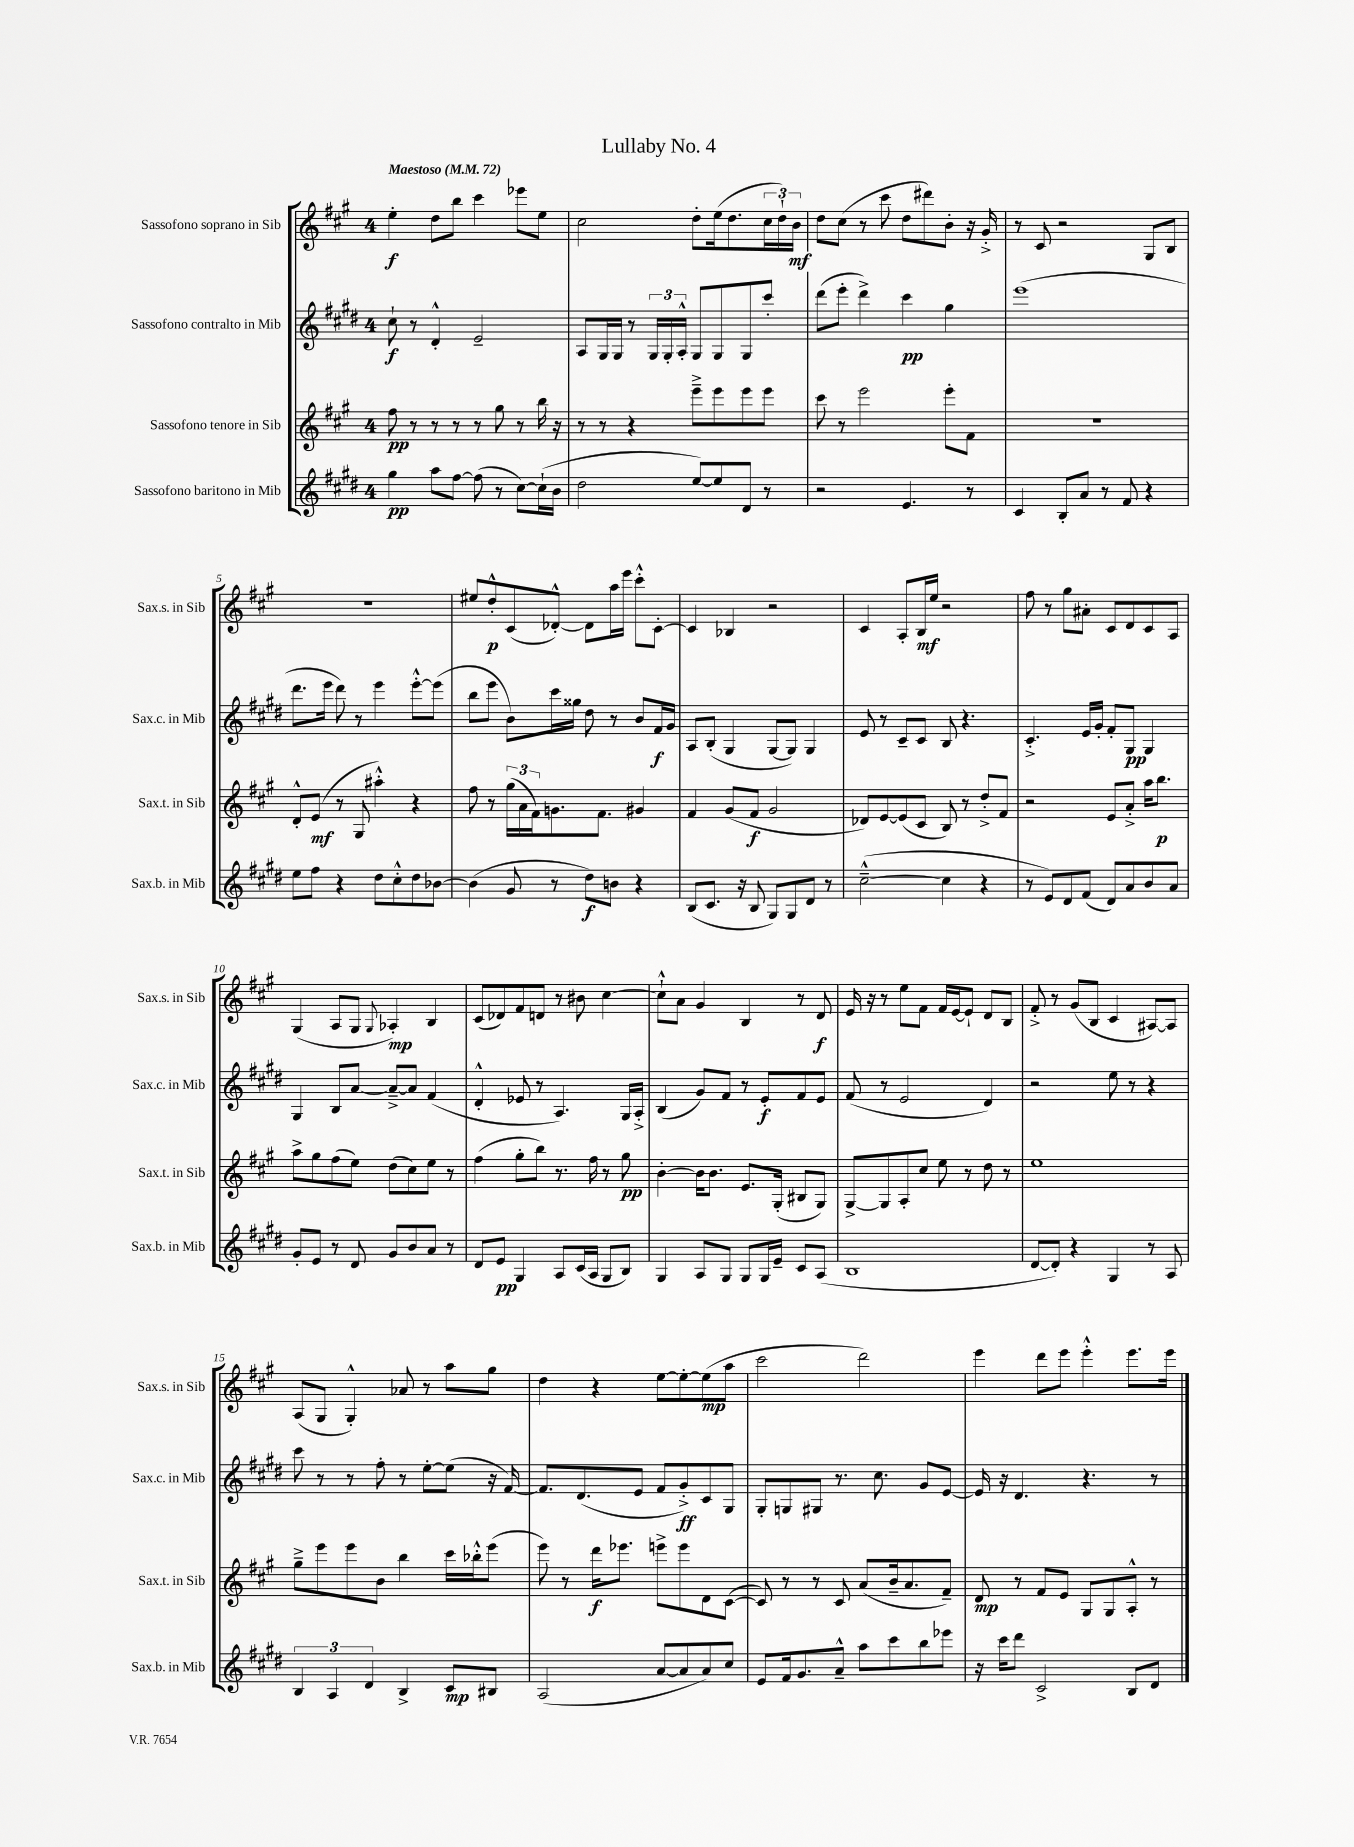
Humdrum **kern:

**kern	**kern	**kern	**kern
*staff4	*staff3	*staff2	*staff1
*clefG2	*clefG2	*clefG2	*clefG2
*k[f#c#g#d#]	*k[f#c#g#]	*k[f#c#g#d#]	*k[f#c#g#]
*M4/4	*M4/4	*M4/4	*M4/4
*MM72	*MM72	*MM72	*MM72
4gg#	8ff#	8cc#`	4ee'
.	8r	8r	.
8aa	8r	4d#'^^	8dd
[8ff#	8r	.	8bb
(8ff#]	8r	2e~	4ccc#
8r	8gg#	.	.
[8cc#)	8r	.	8eee-
(16cc#`]	16bb	.	8ee
16b	16r	.	.
=	=	=	=
2dd#	8r	8A	2cc#
.	8r	16G#	.
.	.	16G#	.
.	4r	8r	.
.	.	24G#	.
.	.	24G#'	.
.	.	24A'^^	.
[8ee)	8eee~^	8G#	8dd'
8ee]	8eee	8G#	(16ee
.	.	.	8.dd
8d#	8eee	8G#	.
8r	8eee	8ccc#'	24cc#
.	.	.	24dd`)
.	.	.	24b
=	=	=	=
2r	8ccc#	(8ddd#	8dd
.	8r	8eee'	(8cc#
.	2eee	4ddd#^)	8r
.	.	.	8ccc#
4.e	.	4ccc#	8dd
.	.	.	8ddd#)
.	8eee'	4gg#	8b'
8r	8f#	.	16r
.	.	.	16g#'^
=	=	=	=
4c#	1r	(1eee	8r
.	.	.	8c#
8B'	.	.	2r
8a	.	.	.
8r	.	.	.
8f#	.	.	.
4r	.	.	8G#
.	.	.	8B
=	=	=	=
8ee	8d'^^	8.ddd#	1r
8ff#	(8e	.	.
.	.	16eee	.
4r	8r	8ddd#)	.
.	8G#	8r	.
8dd#	4aa#'^^)	4eee	.
8cc#'^^	.	.	.
8dd#	4r	[8eee'^^	.
[8b-	.	(8eee]	.
=	=	=	=
(4b-]	8ff#	8bb	8ee#
.	8r	8eee	8dd'^^
8g#	(24gg#	8b)	(8c#
.	24a	.	.
.	24f#)	.	.
8r	8.g	16ccc#	[8d-'^^)
.	.	16gg##	.
8dd#)	.	8dd#	8d-]
.	8.f#	.	.
8b	.	8r	16aa
.	.	.	16eee
4r	4g#	8b	8ccc#'^^
.	.	16f#	[8c#'
.	.	16g#	.
=	=	=	=
(8B	4f#	8A	4c#]
8.c#	.	(8B'	.
.	(8g#	4G#	4B-
16r	.	.	.
8B	8f#	.	.
8G#)	2g#	[8G#	2r
8G#	.	8G#])	.
8d#	.	4G#	.
8r	.	.	.
=	=	=	=
([2cc#~^^	8d-)	8e	4c#
.	[8e	8r	.
.	(8e]	8c#~	8A'
.	8c#	8c#	16B
.	.	.	16ee
4cc#]	8B)	8B	2r
.	8r	4.r	.
4r	8dd'^	.	.
.	8f#	.	.
=	=	=	=
8r	2r	4.c#'^	8ff#
8e)	.	.	8r
8d#	.	.	8gg#
(8f#	.	16e	8a#'
.	.	16g#'	.
8d#)	8e	8f#'	8c#
8a	8a'^	8G#	8d
8b	16aa	4G#	8c#
.	8.bb	.	.
8a	.	.	8A
=	=	=	=
8g#'	8aa^	4G#	(4G#
8e	8gg#	.	.
8r	(8ff#	8B	8A
8d#	8ee)	[8a	8G#
.	.	.	8qqG#
8g#	(8dd	8a~^_	4A-')
8b	8cc#)	8a]	.
8a	8ee	(4f#	4B
8r	8r	.	.
=	=	=	=
8d#	(4ff#	4d#'^^	(8c#
8e	.	.	8d-)
4G#	8gg#'	8e-	8f#
.	8bb)	8r	8d
8A	8.r	4.A)	8r
(16c#	.	.	8b#
16A	16ff#	.	.
8G#	8r	.	[4cc#
8B)	8gg#	16G#	.
.	.	16A'^	.
=	=	=	=
4G#	[4b'	(4B	8cc#`^^]
.	.	.	8a
8A	16b]	8g#)	4g#
.	8.b	.	.
8G#	.	8f#	.
8G#	8.e	8r	4B
16G#	.	8e'	.
16e~	(16G#'	.	.
8c#	8B#	8f#	8r
(8A	8G#)	8e	8d
=	=	=	=
1B	[8G#^	(8f#	16e
.	.	.	16r
.	8G#]	8r	8r
.	8A'	2e	8ee
.	8cc#	.	8f#
.	8ee	.	16f#
.	.	.	[16e
.	8r	.	8e`]
.	8dd	4d#)	8d
.	8r	.	8B
=	=	=	=
[8d#	1ee	2r	8f#'^
8d#'])	.	.	8r
4r	.	.	(8g#
.	.	.	8B
4G#	.	8ee	4c#
.	.	8r	.
8r	.	4r	[8A#)
8A	.	.	8A#]
=	=	=	=
6B	8gg#~^	8ccc#	(8A
.	8eee	8r	8G#
6A	.	.	.
.	8eee	8r	4G#'^^)
6d#	.	.	.
.	8b	8ff#'	.
4B^	4bb	8r	8a-
.	.	[8ee'	8r
8c#	16ccc#	(8ee]	8aa
.	16bb-'^^	.	.
8B#	(8eee	16r	8gg#
.	.	[16f#)	.
=	=	=	=
(2A	8eee)	8.f#]	4dd
.	8r	.	.
.	.	(8.d#	.
.	16ddd	.	4r
.	8.eee-	.	.
.	.	8e	.
[8a	8eee^	8f#	[8ee
8a]	8eee	8g#'^)	8ee'_
8a)	8d	8c#	(8ee]
8cc#	([8c#	8G#	8aa
=	=	=	=
8e	8c#])	8G#'	2ccc#
16f#	8r	8G	.
8.g#	.	.	.
.	8r	8G#	.
8a~^^	8c#	8.r	.
8aa	(8a	.	2ddd)
.	.	8.cc#	.
8ccc#	16b~	.	.
.	8.a	.	.
8bb	.	8g#	.
8eee-	8f#~)	[8e	.
=	=	=	=
16r	8d	16e]	4eee
16ccc#	.	16r	.
8ddd#	8r	4.d#	.
2c#^	8f#	.	8ddd
.	8e	.	8eee
.	8G#	4.r	4eee'^^
.	8G#	.	.
8B	8A'^^	.	8.eee
8d#	8r	8r	.
.	.	.	16eee
==	==	==	==
*-	*-	*-	*-
